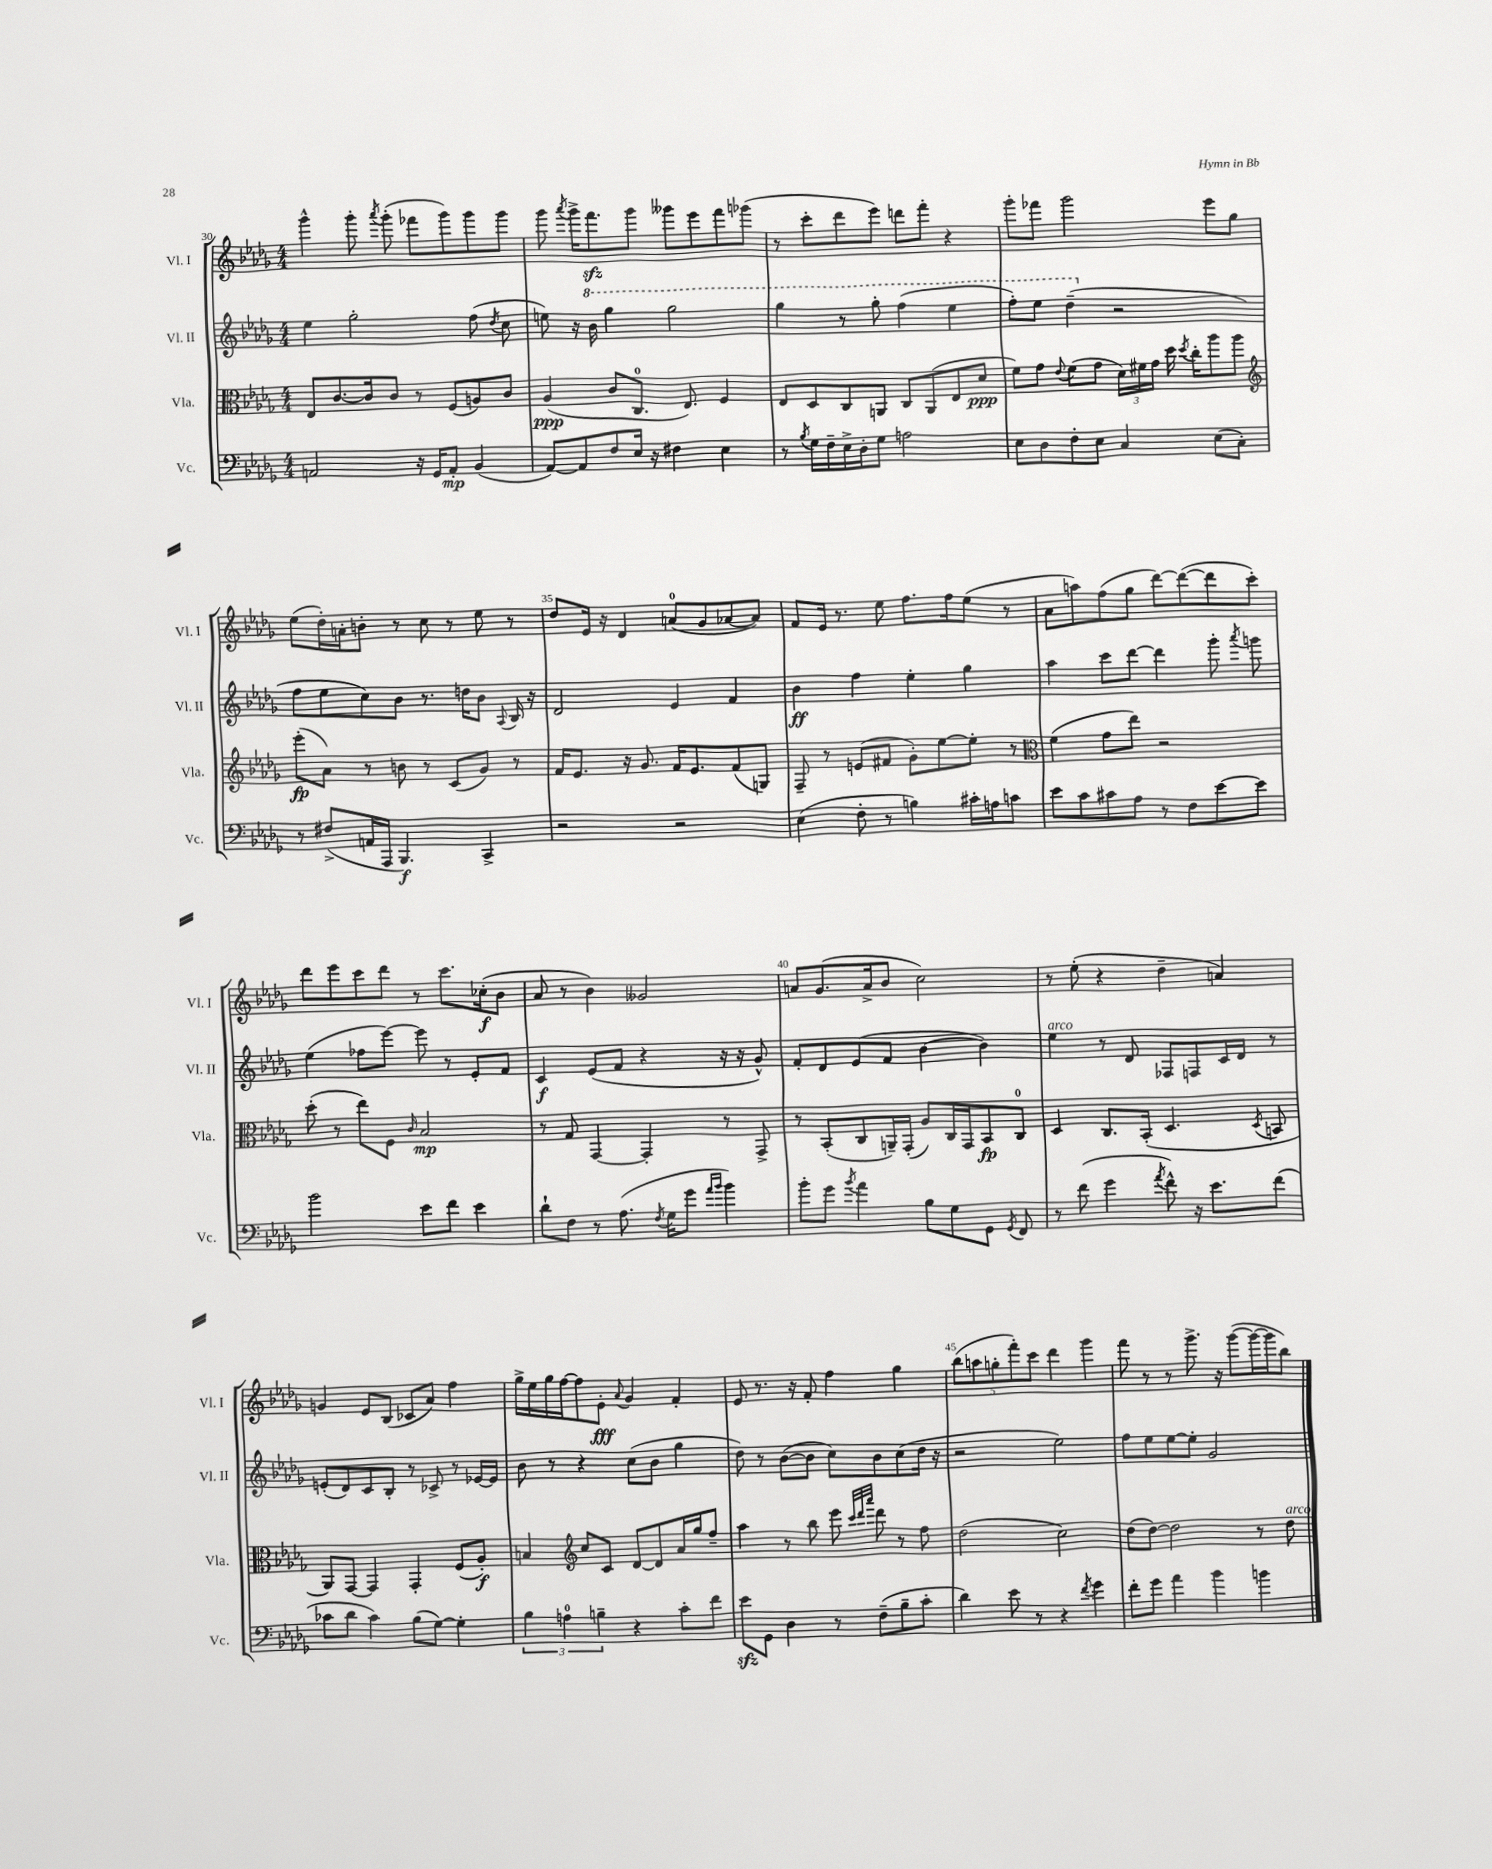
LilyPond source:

<<
\new StaffGroup <<
\new Staff = "s0" \with { instrumentName = "Vl. I" shortInstrumentName = "Vl. I" } {
    \clef treble \key des \major \numericTimeSignature \time 4/4
    \autoBeamOff ges'''4-^ ges'''8-. \acciaccatura { aes'''8 } ges'''8-.( fes'''8[ ges'''8) ges'''8 ges'''8] |
    ges'''8 \acciaccatura { aes'''8 } ges'''16[-> f'''8.\sfz ges'''8] geses'''8[ ees'''8 f'''8 ges'''8]( |
    r8 c'''8[-. des'''8 ees'''8]) d'''8[ f'''8]-. r4 |
    ges'''8[-. fes'''8] ges'''2 ees'''8[ ges''8] |
    ees''8[( des''16-.) a'16-. b'8]-. r8 c''8 r8 ees''8 r8 |
    des''8[ ees'16] r16 des'4 a'8[-0( ges'8 aes'8~ aes'8]) |
    f'8[ ees'16] r8. ees''8 f''8.[ f''16 ees''8]( r8 |
    aes'8[ a''8) f''8( ges''8] des'''8[~) des'''8~( des'''8 c'''8]-.) |
    des'''8[ ees'''8 c'''8 des'''8] r8 c'''8.[ ces''16-.\f( bes'8] |
    aes'8 r8 bes'4) geses'2 |
    a'8[ ges'8.( a'16-> bes'8] c''2) |
    r8 ees''8-.( r4 des''4-- a'4) |
    g'4 ees'8[ bes8]( ces'8[ aes'8]) f''4 |
    ges''16[-> ees''16 ges''16 f''16~ f''8 ees'8]-.\fff \appoggiatura { aes'8 } ges'4 f'4-. |
    ees'8 r8. r16 f'8-. f''4 ges''4 |
    \tuplet 5/4 { bes''8[( a''8 g''8-. f'''8-.) c'''8] } des'''4 ges'''4 |
    f'''8 r8 r8 ges'''8.-> r16 ges'''8[~( ges'''16~ ges'''16 bes''8]) \bar "|." |
}
\new Staff = "s1" \with { instrumentName = "Vl. II" shortInstrumentName = "Vl. II" } {
    \clef treble \key des \major \numericTimeSignature \time 4/4
    \autoBeamOff ees''4 ges''2-. f''8( \acciaccatura { des''8 } c''8 |
    e''8) r16 \ottava #1 bes''16 ges'''4 ges'''2 |
    ges'''4 r8 ges'''8-. f'''4( ees'''4 |
    f'''8[-.) ees'''8] des'''4--( \ottava #0 r2 |
    f''8[ ees''8 c''8) bes'8] r8. d''16[ bes'8] \appoggiatura { aes8 } bes16 r16 |
    des'2 ees'4 f'4 |
    bes'4\ff f''4 ees''4-. ges''4 |
    aes''4 c'''8[ des'''8]~ des'''4 ges'''8-. \acciaccatura { aes'''8 } g'''8 |
    ees''4( fes''8[ ees'''8]~) ees'''8 r8 ees'8[-. f'8] |
    c'4\f ees'8[( f'8] r4 r16 r16 ges'8-^) |
    f'8[-. des'8 ees'8( f'8] bes'4~ bes'4) |
    ees''4^\markup { \italic "arco" } r8 des'8 fes8[ f8 c'16 des'16] r8 |
    e'8[-.( des'8) c'8 bes8]-. r8 ces'8-> r8 ees'16[~ ees'16] |
    bes'8 r8 r4 c''8[( bes'8] ges''4 |
    des''8) r8 bes'8[~( bes'8] c''8[) bes'8 c''8( des''16] r16 |
    r2 ees''2) |
    f''8[ ees''8 ees''8~ ees''8]-. ges'2 \bar "|." |
}
\new Staff = "s2" \with { instrumentName = "Vla." shortInstrumentName = "Vla." } {
    \clef alto \key des \major \numericTimeSignature \time 4/4
    \autoBeamOff ees8[ c'8.~ c'16 c'8] r8 f8[( a8) c'8] |
    aes4\ppp( c'8[ c8.]-0 ees8.) f4 |
    ees8[ des8 c8 a,8] c8[ a,8( ees8 des'8]\ppp |
    f'8[) ges'8] \appoggiatura { ees'8 } f'8[( ges'8] \tuplet 3/2 { des'16[) fis'16 ges'16] } des''16 \acciaccatura { des''8 } c''16[-. aes''8 aes''8] |
    \clef treble ees'''8[-.\fp( aes'8]) r8 b'8 r8 c'8[( ges'8]) r8 |
    f'16[ ees'8.] r16 ges'8. f'16[ ees'8. f'8( g8]) |
    f8-- r8 e'8[( fis'8] ges'8[-.) ees''8~ ees''8]-. r8 |
    \clef alto f'4( ges'8[ ees''8]) r2 |
    des''8-.( r8 ees''8[) f8] \grace { c'16 } bes2\mp |
    r8 ges8 ges,4~ ges,4-. r8 ges,8-> |
    r8 bes,8[-.( c8 a,16--) ges,16]-.( aes8[) c16 ges,16 bes,8\fp c8]-0 |
    des4 c8.[ bes,16]-.( des4. \acciaccatura { des8 } b,8 |
    aes,8[) ges,8]~ ges,4 ges,4-. f8[( aes8]-.\f) |
    b4 \clef treble c''8[ c'8] des'8[~ des'8 aes'16 ges''16 f''8]-- |
    aes''4 r8 bes''8 ees'''8 \grace { c'''32[ des'''32 aes'''32] } des'''8 r8 f''8 |
    des''2( c''2) |
    des''8[( des''8]~) des''2 r8 des''8^\markup { \italic "arco" } \bar "|." |
}
\new Staff = "s3" \with { instrumentName = "Vc." shortInstrumentName = "Vc." } {
    \clef bass \key des \major \numericTimeSignature \time 4/4
    \autoBeamOff a,2 r16 ges,16[ a,8]-.\mp bes,4( |
    aes,8[~) aes,8 f8 ees16] r16 fis4 ees4 |
    r8 \acciaccatura { bes8 } ges16[ f16-- ees16-> des16-. ges8] a2 |
    ees8[ des8 f8-. ees8] c4 ees8[( c8]-.) |
    r8 fis8[->( a,16 aes,,16] bes,,4.\f) c,4-> |
    r2 r2 |
    ees4( f8-. r8 b4) cis'16[-. a16 c'8] |
    ees'8[ c'8 cis'8 aes8] r8 f8[ ees'8~ ees'8] |
    bes'2 ees'8[ f'8] ees'4 |
    des'8[-! f8] r8 aes8.( \acciaccatura { f8 } ges16[ ges'8] \grace { aes'16[ bes'16] } bes'4) |
    bes'8[-. ges'8] \acciaccatura { bes'8 } aes'4 bes8[ ges8 ges,8] \acciaccatura { ges,8 } f,8 |
    r8 f'8( ges'4 \acciaccatura { aes'8 } f'8-^) r16 ees'8.[ f'8]( |
    ces'8[ des'8] ces'4) bes8[( ges8]~) ges4-. |
    \tuplet 3/2 { bes4 a4-0 b4-- } r4 c'8[-. f'8] |
    ees'8[\sfz ges,8] des4 r8 f8[--( bes8-- c'8]-. |
    des'4) ees'8 r8 r4 \acciaccatura { f'8 } ges'4 |
    f'8[-. ges'8] aes'4 bes'4 b'4 \bar "|." |
}
>>
>>
\layout { \context { \Score currentBarNumber = #30 \override BarNumber.break-visibility = ##(#f #t #t) barNumberVisibility = #(every-nth-bar-number-visible 5) } }
